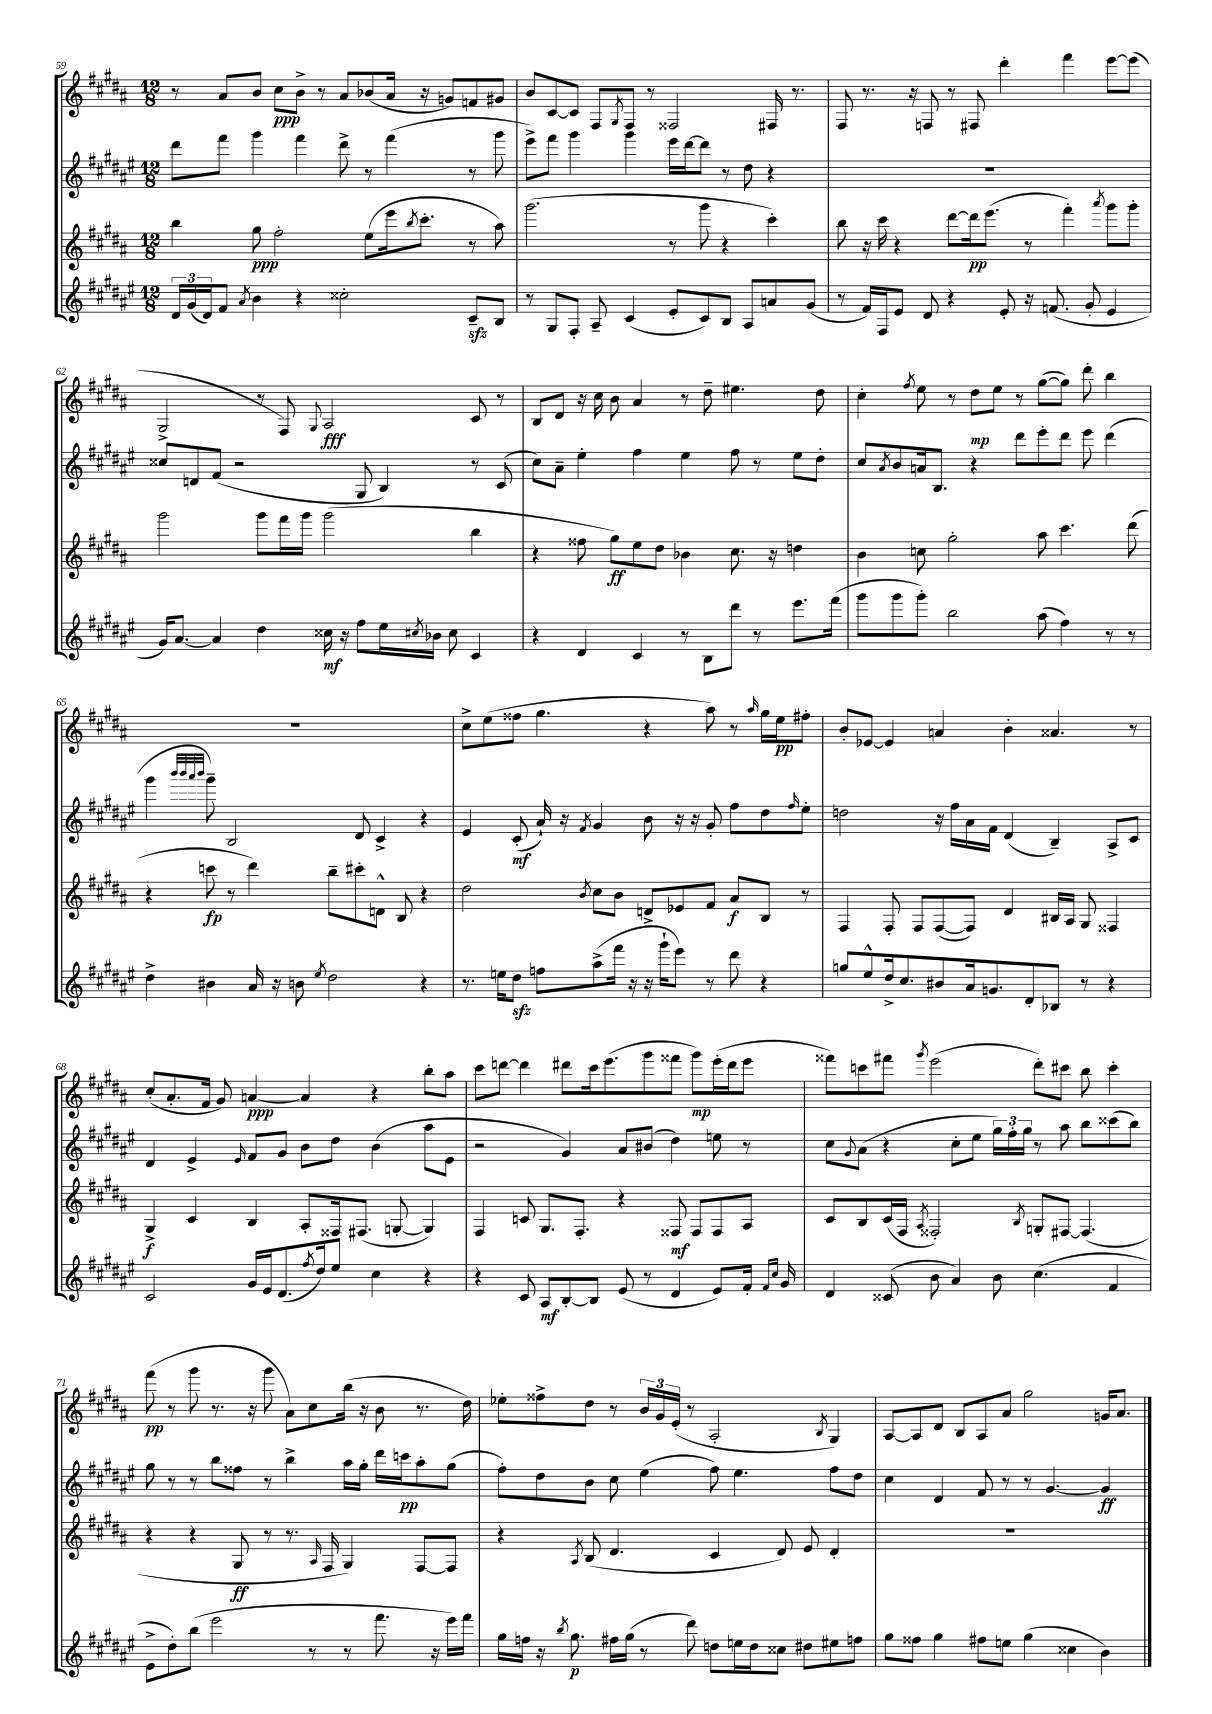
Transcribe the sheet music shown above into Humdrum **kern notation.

**kern	**kern	**kern	**kern
*staff4	*staff3	*staff2	*staff1
*clefG2	*clefG2	*clefG2	*clefG2
*k[f#c#g#d#a#e#]	*k[f#c#g#d#a#]	*k[f#c#g#d#a#e#]	*k[f#c#g#d#a#]
*M12/8	*M12/8	*M12/8	*M12/8
24d#	4bb	8ddd#	8r
(24g#	.	.	.
24d#)	.	.	.
8f#	.	8fff#	8a#
8qa#	.	.	.
4b	8gg#	4ggg#	8b
.	2ff#'	.	8cc#
4r	.	4fff#	8b^
.	.	.	8r
2cc##'	.	8ddd#^	8a#
.	(8ee	8r	(8b-
.	16eee	(4fff#	16a#
.	8qbb	.	.
.	8.ccc#'	.	16r
.	.	.	8g)
8c#~	8r	8r	8f
8B	8aa#)	8ggg#	8g#
=	=	=	=
8r	(2.ggg#	8eee#^)	8b
8G#	.	8fff#	[8c#
8F#'	.	4ggg#	8c#]
8A#~	.	.	8F#
.	.	.	8qG#
(4c#	.	4ggg#	8F#
.	.	.	8r
8e#'	8r	16eee#	2F##
.	.	[16ddd#	.
8c#)	8ggg#	8ddd#]	.
8B	4r	8r	.
8A#	.	8dd#	.
8a	4ccc#')	4r	16F#
.	.	.	8.r
(8g#	.	.	.
=	=	=	=
8r	8bb	1.r	8F#
16f#)	16r	.	8.r
16F#	16ccc#	.	.
8e#	4r	.	.
.	.	.	16r
8d#	.	.	8F
4r	[8ddd#	.	8r
.	16ddd#]	.	8F#
.	(8.eee	.	.
8e#'	.	.	4ddd#'
16r	8r	.	.
(8.f	.	.	.
.	4fff#')	.	4fff#
8g#'	.	.	.
.	8qaaa#	.	.
4e#	8ggg#	.	[8eee
.	8ggg#'	.	(8eee]
=	=	=	=
16g#)	2ggg#	8cc##	2G#^
[8.a#	.	.	.
.	.	8d	.
4a#]	.	(8f#	.
.	.	2r	.
4dd#	8ggg#	.	8r
.	16fff#	.	8F#)
.	16ggg#	.	.
.	.	.	8qqG#
16cc##	(2ggg#	.	2A#
16r	.	.	.
8ff#	.	8G#	.
16ee#	.	4B)	.
8qcc#	.	.	.
16b-	.	.	.
8cc#	.	.	.
4c#	4bb	8r	8c#
.	.	(8c#	8r
=	=	=	=
4r	4r	8cc#)	8B
.	.	8a#~	8d#
4d#	8ff##	4ee#'	16r
.	.	.	16cc#
.	8gg#)	.	8b
4c#	8ee	4ff#	4a#
.	8dd#	.	.
8r	4b-	4ee#	8r
8B	.	.	8dd#~
8ddd#	8.cc#	8ff#	4.ee#
8r	.	8r	.
.	16r	.	.
8.eee#	4dd	8ee#	.
.	.	8dd#'	8dd#
(16fff#	.	.	.
=	=	=	=
8ggg#	4b	8cc#	4cc#'
.	.	8qa#	.
8ggg#	.	8b	.
.	.	.	8qff#
8ggg#')	8cc	16a	8ee
.	.	8.B	.
2bb	2gg#'	.	8r
.	.	4r	8dd#
.	.	.	8ee
.	.	8ddd#	8r
(8aa#	8aa#	8eee#'	([8gg#
4ff#)	4.ccc#	8ddd#	8gg#])
.	.	8eee#	8ddd#'
8r	.	(4ddd#	4bb
8r	(8ddd#	.	.
=	=	=	=
4dd#^	4r	4ggg#	1.r
.	.	32qqbbb	.
.	.	32qqbbb	.
.	.	32qqaaa#	.
.	.	32qqbbb	.
4b#	8ccc	8ggg#~)	.
.	8r	2B	.
16a#	4ddd#)	.	.
16r	.	.	.
8b	.	.	.
8qee#	.	.	.
2dd#	8bb~	.	.
.	8ccc#'	8d#	.
.	8d^^	4c#^	.
.	8B	.	.
4r	4r	4r	.
=	=	=	=
8.r	2dd#	4e#	8cc#^
.	.	.	(8ee
16ee	.	.	.
8dd#	.	(8c#'	8ff##
8ff	.	16a#`)	4.gg#
.	.	16r	.
.	8qb	8qf#	.
(8aa#^	8cc#	4g#	.
16fff#	8b	.	.
16r	.	.	.
16r	8d^	8b	4r
16ggg#`	.	.	.
8eee#)	8e-	16r	.
.	.	16r	.
8r	8f#	8g#'	8aa#)
8ddd#	8a#	8ff#	8r
.	.	.	16qqaa#
4r	8B	8dd#	16gg#
.	.	.	16ee
.	.	16qqff#	.
.	8r	8ee#'	8ff#'
=	=	=	=
8gg	4F#	2dd	8b'
8ee#^^	.	.	[8e-
16dd#^	8F#'	.	4e-]
8.cc#	.	.	.
.	8F#	.	.
8b#	([8F#	16r	4a
.	.	16ff#	.
16a#	8F#])	16a#	.
8.g	.	16f#	.
.	4d#	(4d#	4b'
8d#'	.	.	.
8B-	16B#	4B~)	4.a##
.	16A#	.	.
8r	8G#	.	.
4r	4F##	8A#^	.
.	.	8c#	8r
=	=	=	=
2c#	4G#^	4d#	(8cc#'
.	.	.	8.a#'
.	4c#	4e#^	.
.	.	.	16f#
.	.	.	8g#)
.	.	16qqe#	.
16g#	4B	8f#	[4a
16e#	.	.	.
(8.d#	.	8g#	.
.	8A#'	8b	4a]
8qff#	.	.	.
16dd#)	.	.	.
8ee#	16F##	8dd#	.
.	(8.F#	.	.
4cc#	.	(4b	4r
.	[8G'	.	.
4r	4G])	8aa#	8bb'
.	.	8e#	8aa#
=	=	=	=
4r	4F#	2r	8ccc#
.	.	.	[8ddd
8c#	8c	.	4ddd]
8A#	8.G#	.	.
[8B'	.	4g#)	8ddd#
.	8.F#'	.	.
8B]	.	.	16ccc#
.	.	.	(8.eee
(8e#	4r	8a#	.
8r	.	(8b#	8ggg#
4d#	8F##	4dd#)	8fff##
.	8F##	.	8ggg#)
8e#)	8F##	8ee	(16eee'
.	.	.	16ddd#
16f#'	8A#	8r	8eee
16qqf#	.	.	.
16qqcc#	.	.	.
16g#	.	.	.
=	=	=	=
4d#	8c#	8cc#	8fff##)
.	.	8qqg#	.
.	8B	(8a#	8ccc
(8c##	(16c#	4r	8fff#
.	16F#	.	.
.	8qA#	.	8qggg#
8b	2F##')	.	(2eee
4a#)	.	8cc#'	.
.	.	8ee#	.
8b	.	24gg#)	.
.	.	24ff#'	.
.	.	24gg#	.
.	8qB	.	.
(4.cc#	8G'	8r	8ddd#')
.	[8F#	8aa#	8ccc#
.	(4.F#]	8bb	8bb
4f#	.	(8ccc##	4ccc#'
.	.	8bb)	.
=	=	=	=
8e#^	4r	8gg#	(8fff#
8dd#')	.	8r	8r
(8bb	4r	8r	8ggg#
2eee#	.	8bb	8.r
.	8G#	8ff##	.
.	.	.	16r
.	8r	8r	8ggg#
.	8.r	4bb^	8a#)
8r	.	.	8cc#
.	16qqA#	.	.
.	16F#	.	.
8r	4G#)	16aa#	(16bb
.	.	16gg#'	16r
8.fff#	.	16ddd#	8b
.	.	16ccc	.
.	[8F#	8aa#'	8.r
16r	.	.	.
16eee#)	8F#]	(8gg#	.
16fff#	.	.	16dd#)
=	=	=	=
16gg#	4r	8ff#')	8ee-'
16ff	.	.	.
16r	.	8dd#	8ff##^
8qbb	.	.	.
8.gg#	.	.	.
.	8qA#	.	.
.	(8B	8b	8dd#
16ff#	4.d#	8cc#	8r
(16gg#	.	.	.
8r	.	(4ee#	24b
.	.	.	24g#
.	.	.	(24e'
8ddd#)	.	.	8r
8dd	4c#	8ff#)	2A#'
16ee	.	4.ee#	.
16dd	.	.	.
8cc##	8d#)	.	.
8dd#	8e	.	.
.	.	.	8qB
8ee#	4d#'	8ff#	4G#)
8ff	.	8dd#	.
=	=	=	=
8gg#	1.r	4cc#	[8A#
8ff##	.	.	8A#]
4gg#	.	4d#	8d#
.	.	.	8B
8ff#	.	8f#	8A#
8ee	.	8r	8a#
(4gg#	.	8r	2gg#
.	.	[4.g#	.
4cc##	.	.	.
4b)	.	4g#]	16g
.	.	.	8.a#
==	==	==	==
*-	*-	*-	*-
